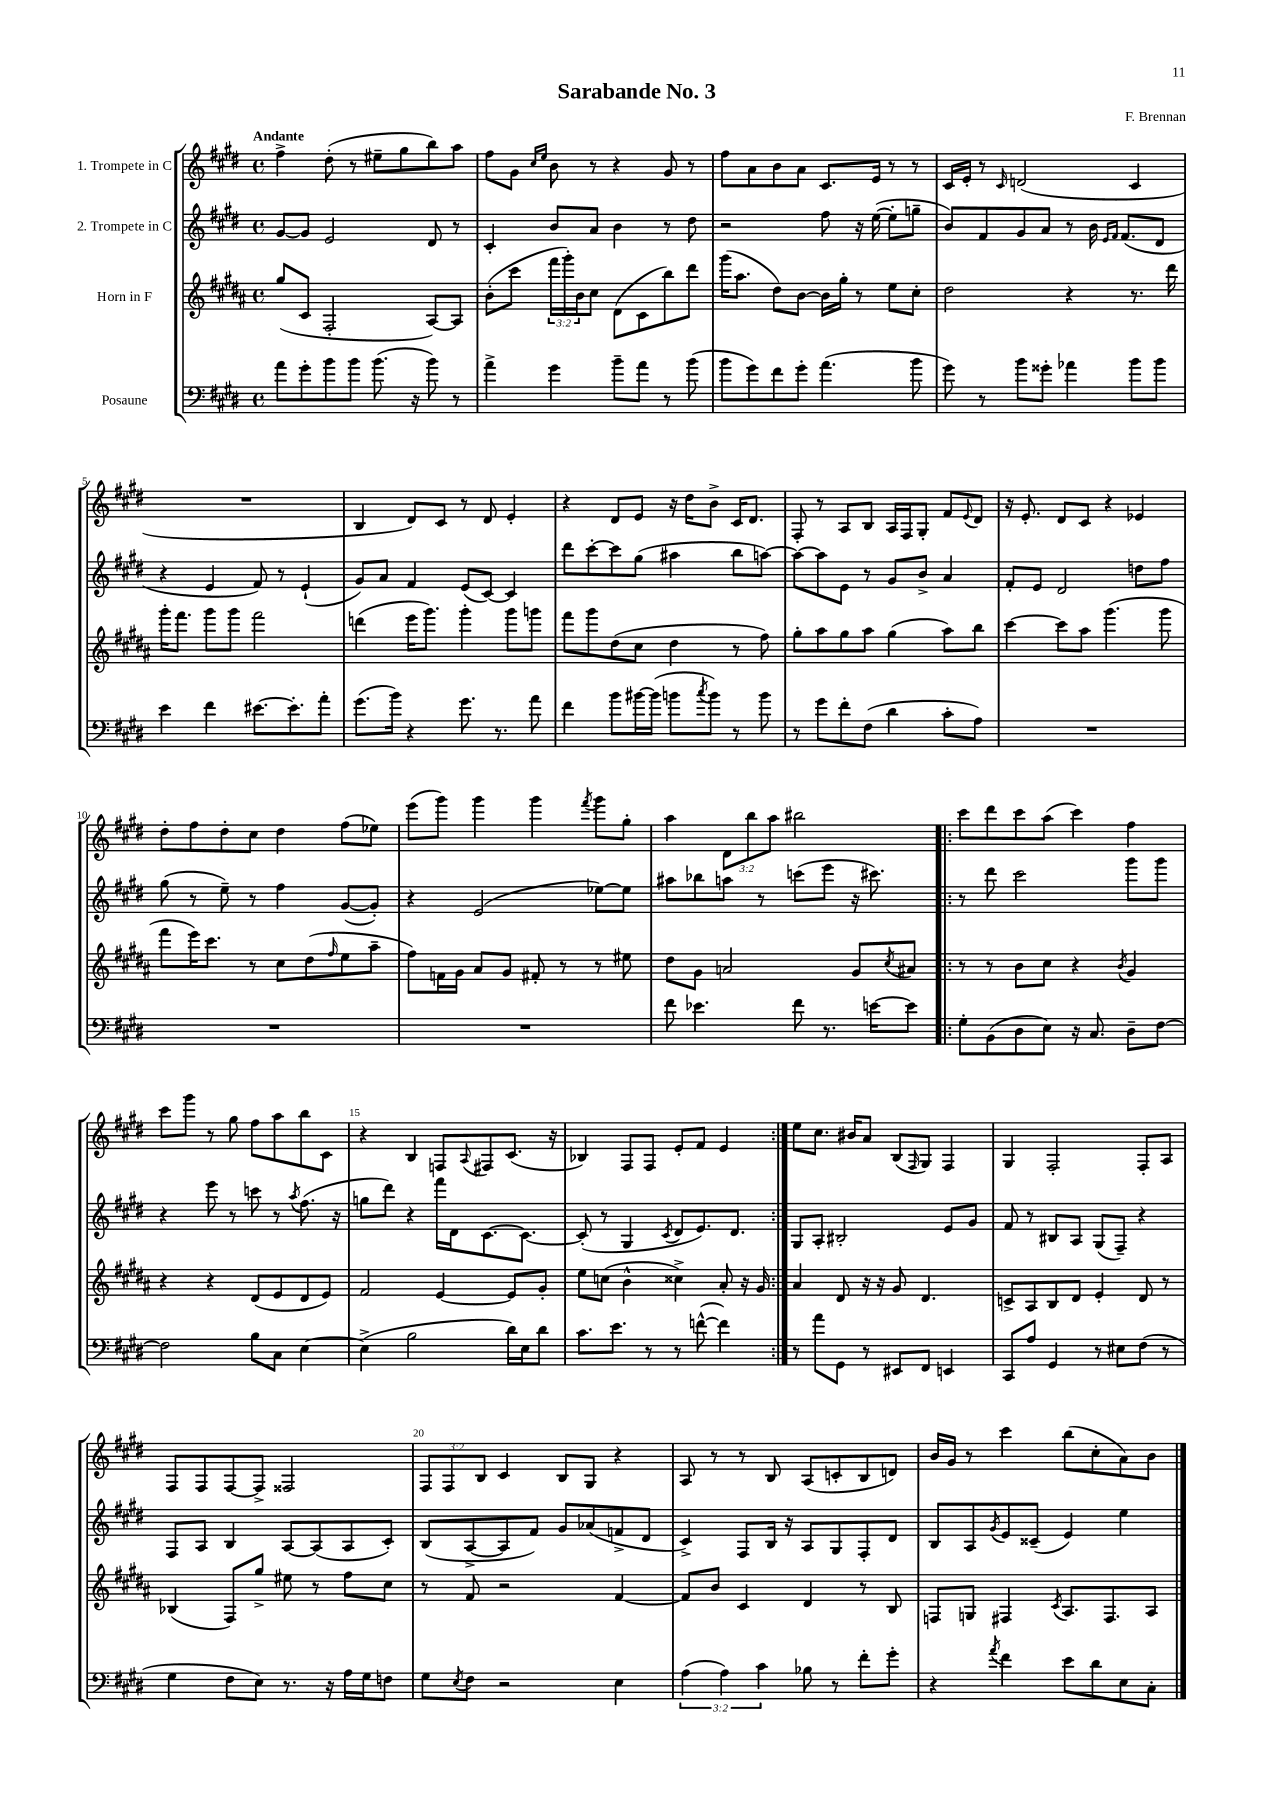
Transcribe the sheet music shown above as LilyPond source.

\header { title = "Sarabande No. 3" composer = "F. Brennan" }
<<
\new StaffGroup <<
\new Staff = "s0" \with { instrumentName = "1. Trompete in C" } {
    \clef treble \key e \major \defaultTimeSignature \time 4/4 \override Staff.TupletNumber.text = #tuplet-number::calc-fraction-text \tempo "Andante"
    fis''4-> dis''8-.( r8 eis''8-- gis''8 b''8) a''8 |
    fis''8 gis'8 \grace { cis''16 e''16 } b'8 r8 r4 gis'8 r8 |
    fis''8 a'8 b'8 a'8 cis'8. e'16 r8 r8 |
    cis'16 e'16-. r8 \grace { cis'16 } d'2( cis'4 |
    R1 |
    b4 dis'8) cis'8 r8 dis'8 e'4-. |
    r4 dis'8 e'8 r16 dis''16 b'8-> cis'16 dis'8. |
    fis8-. r8 a8 b8 a16 fis16 gis8-. fis'8 \appoggiatura { e'8 } dis'8 |
    r16 e'8.-. dis'8 cis'8 r4 ees'4 |
    dis''8-. fis''8 dis''8-. cis''8 dis''4 fis''8( ees''8) |
    e'''8( gis'''8) gis'''4 gis'''4 \acciaccatura { fis'''8 } gis'''8 gis''8-. |
    a''4 \tuplet 3/2 { dis'8 b''8 a''8 } bis''2 |
    \repeat volta 2 { cis'''8 dis'''8 cis'''8 a''8( cis'''4) fis''4 |
    cis'''8 gis'''8 r8 gis''8 fis''8 a''8 b''8 cis'8 |
    r4 b4 f8 \appoggiatura { a8 } fis8 cis'8.( r16 |
    bes4) fis8 fis8 e'8-. fis'8 e'4 | }
    e''8 cis''8. bis'16 a'8 b8( \grace { fis16 } gis8) fis4 |
    gis4 fis2-. fis8-. a8 |
    fis8 fis8 fis8~ fis8-> fisis2 |
    \tuplet 3/2 { fis8 fis8 b8 } cis'4 b8 gis8 r4 |
    a8 r8 r8 b8 a8( c'8-. b8 d'8) |
    b'16 gis'16 r8 cis'''4 b''8( cis''8-. a'8) b'8 \bar "|." |
}
\new Staff = "s1" \with { instrumentName = "2. Trompete in C" } {
    \clef treble \key e \major \defaultTimeSignature \time 4/4
    gis'8~ gis'8 e'2 dis'8 r8 |
    cis'4-. b'8 a'8 b'4 r8 dis''8 |
    r2 fis''8 r16 e''16~( e''8-. g''8-- |
    b'8) fis'8 gis'8 a'8 r8 b'16 \grace { e'16 fis'16 } fis'8.( dis'8 |
    r4 e'4 fis'8) r8 e'4-!( |
    gis'8) a'8 fis'4 e'8( cis'8~) cis'4 |
    dis'''8 cis'''8~-. cis'''8 gis''8( ais''4 b''8 a''8~) |
    a''8~ a''8 e'8 r8 gis'8 b'8-> a'4 |
    fis'8-. e'8 dis'2 d''8 fis''8 |
    gis''8( r8 e''8--) r8 fis''4 gis'8~( gis'8-.) |
    r4 e'2( ees''8~) ees''8 |
    ais''8 bes''8 a''8 r8 c'''8( e'''8 r16 cis'''8.) |
    \repeat volta 2 { r8 dis'''8 cis'''2 gis'''8 gis'''8 |
    r4 e'''8 r8 c'''8 r8 \acciaccatura { a''8 } fis''8.( r16 |
    g''8 dis'''8) r4 fis'''16 dis'16 cis'8.~ cis'8.~ |
    cis'8-.( r8 gis4 \acciaccatura { cis'8 } dis'8 e'8.) dis'8. | }
    gis8 a8-. bis2-. e'8 gis'8 |
    fis'8 r8 bis8 a8 gis8( fis8--) r4 |
    fis8 a8 b4 a8~ a8( a8 cis'8-.) |
    b8( a8~-> a8 fis'8) gis'8 aes'8( f'8-> dis'8 |
    cis'4->) fis8 b16 r16 a8 gis8 fis8-. dis'8 |
    b8 a8 \acciaccatura { gis'8 } e'8 cisis'8--( e'4) e''4 \bar "|." |
}
\new Staff = "s2" \with { instrumentName = "Horn in F" } {
    \clef treble \key b \major \defaultTimeSignature \time 4/4 \override Staff.TupletNumber.text = #tuplet-number::calc-fraction-text
    gis''8( cis'8 fis2-. ais8~) ais8 |
    b'8-.( cis'''8 \tuplet 3/2 { fis'''16 gis'''16-.) b'16 } cis''8 dis'8( cis'8 b''8) dis'''8 |
    gis'''16( ais''8. dis''8) b'8~ b'16 gis''16-. r8 e''8 cis''8-. |
    dis''2 r4 r8. dis'''16 |
    gis'''16-. fis'''8. gis'''8 gis'''8 fis'''2 |
    d'''4( e'''16 gis'''8.) gis'''4-. gis'''8 g'''8 |
    fis'''8 gis'''8 dis''8( cis''8 dis''4 r8 fis''8) |
    gis''8-. ais''8 gis''8 ais''8 gis''4( ais''8) b''8 |
    cis'''4~ cis'''8 ais''8 gis'''4.( gis'''8 |
    fis'''8 e'''16) cis'''8. r8 cis''8 dis''8( \grace { fis''16 } e''8 ais''8-- |
    fis''8) f'16 gis'16 ais'8 gis'8 fis'8-. r8 r8 eis''8 |
    dis''8 gis'8 a'2 gis'8 \acciaccatura { cis''8 } ais'8 |
    \repeat volta 2 { r8 r8 b'8 cis''8 r4 \acciaccatura { b'8 } gis'4 |
    r4 r4 dis'8( e'8 dis'8 e'8) |
    fis'2 e'4~ e'8 gis'8-. |
    e''8 c''8( b'4-^ cisis''4->) ais'8-. r16 gis'16 | }
    ais'4 dis'8 r16 r16 gis'8 dis'4. |
    c'8-> ais8 b8 dis'8 e'4-. dis'8 r8 |
    bes4( fis8) gis''8-> eis''8 r8 fis''8 cis''8 |
    r8 fis'8 r2 fis'4~ |
    fis'8 b'8 cis'4 dis'4 r8 b8 |
    f8 g8 fis4 \acciaccatura { cis'8 } ais8. fis8. ais8 \bar "|." |
}
\new Staff = "s3" \with { instrumentName = "Posaune" } {
    \clef bass \key e \major \defaultTimeSignature \time 4/4 \override Staff.TupletNumber.text = #tuplet-number::calc-fraction-text
    a'8 gis'8-. b'8 b'8 b'8.( r16 b'8) r8 |
    a'4-> gis'4 b'8-- a'8 r8 b'8( |
    b'8 gis'8) fis'8 gis'8-. a'4.( b'8 |
    gis'8) r8 b'8 gisis'8-. aes'4 b'8 b'8 |
    e'4 fis'4 eis'8.~ eis'8.-. a'8-. |
    gis'8.( b'16) r4 gis'8. r8. a'8 |
    fis'4 b'8 bis'16~ bis'16( b'8 \acciaccatura { cis''8 } b'8) r8 b'8 |
    r8 gis'8 fis'8-. fis8( dis'4 cis'8-. a8) |
    R1 |
    R1 |
    R1 |
    fis'8 ees'4. fis'8 r8. e'16~ e'8 |
    \repeat volta 2 { gis8-. b,8( dis8 e8) r16 cis8. dis8-- fis8~ |
    fis2 b8 cis8 e4~ |
    e4->( b2 dis'16) e16 dis'8 |
    cis'8. e'8. r8 r8 f'8~-^( f'4) | }
    r8 a'8 gis,8 r8 eis,8 fis,8 e,4 |
    cis,8 a8 gis,4 r8 eis8 fis8( r8 |
    gis4 fis8 e8) r8. r16 a16 gis16 f8 |
    gis8 \acciaccatura { e8 } fis8 r2 e4 |
    \tuplet 3/2 { a4( a4) cis'4 } bes8 r8 fis'8-. gis'8-. |
    r4 \acciaccatura { a'8 } fis'4 e'8 dis'8 e8 cis8-. \bar "|." |
}
>>
>>
\layout { \context { \Score \override BarNumber.break-visibility = ##(#f #t #t) barNumberVisibility = #(every-nth-bar-number-visible 5) } }
